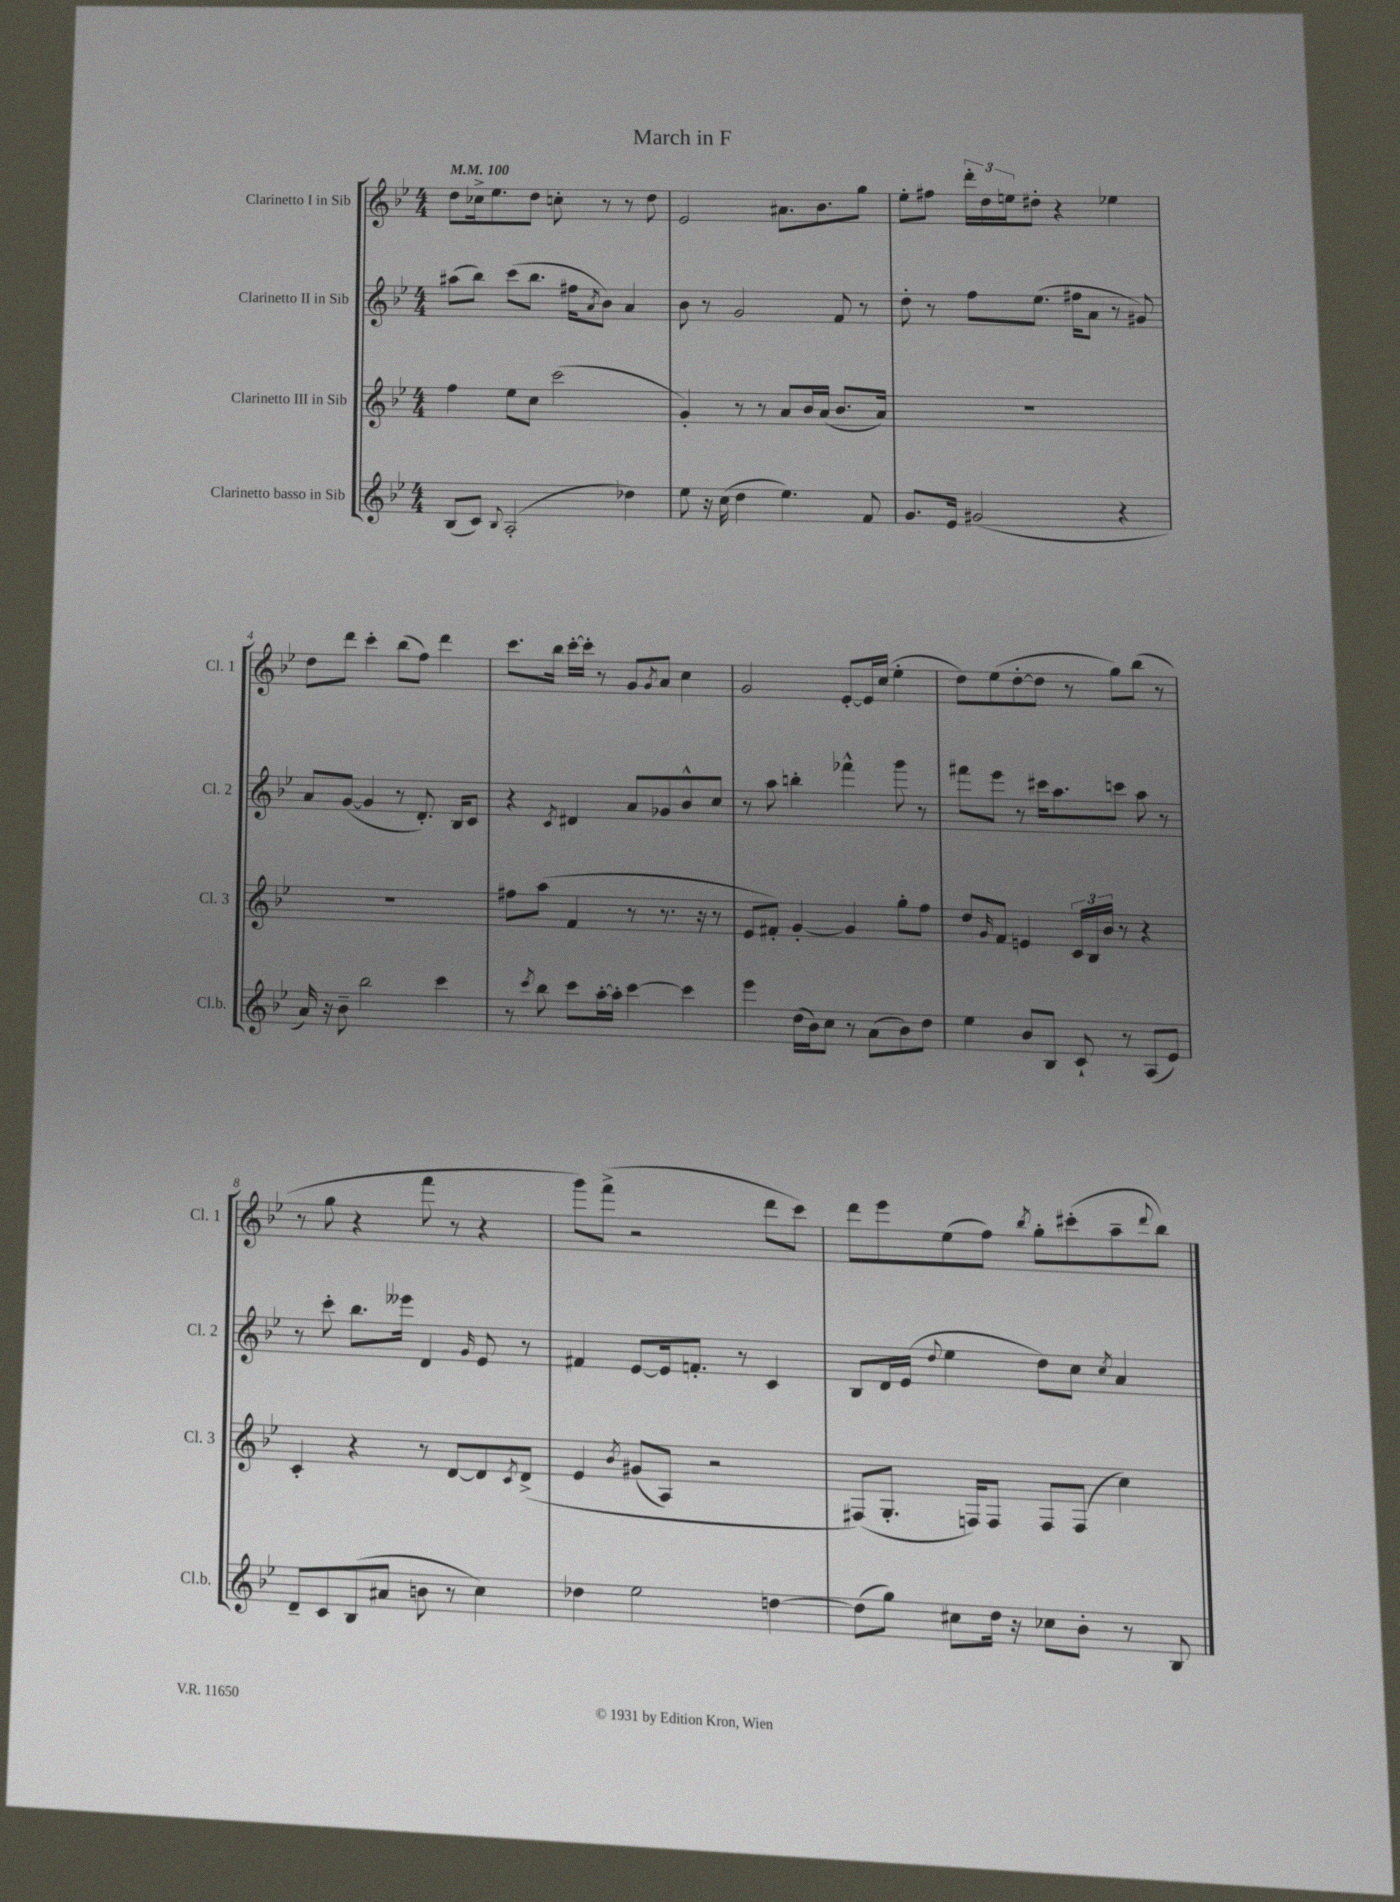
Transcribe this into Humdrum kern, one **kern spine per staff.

**kern	**kern	**kern	**kern
*staff4	*staff3	*staff2	*staff1
*clefG2	*clefG2	*clefG2	*clefG2
*k[b-e-]	*k[b-e-]	*k[b-e-]	*k[b-e-]
*M4/4	*M4/4	*M4/4	*M4/4
*MM100	*MM100	*MM100	*MM100
(8B-	4ff	(8aa#	8dd
8c)	.	8bb-)	16cc-^
.	.	.	8.ee-
8qqB-	.	.	.
(2A'	8ee-	(8ccc	.
.	8cc	8.bb-	8dd
.	(2ccc	.	8cc'
.	.	16ff#	.
.	.	8qa	.
.	.	8b-)	8r
4dd-)	.	4a	8r
.	.	.	8dd
=	=	=	=
8ee-	4g')	8b-	2e-
16r	.	8r	.
(16cc	.	.	.
4dd	8r	2g	.
.	8r	.	.
4.ee-)	8a	.	8.a#
.	16b-	.	.
.	(16a	.	8.b-
.	8.b-	8f	.
8f	.	8r	8gg
.	16a)	.	.
=	=	=	=
8.g	1r	8dd'	8ee-'
.	.	8r	8ff#
16e-	.	.	.
(2g#	.	8ff	24ddd'
.	.	.	24dd
.	.	.	24ee
.	.	(8.ee-	8dd#'
.	.	.	4r
.	.	16ff#	.
.	.	8a	.
4r	.	8r	4ee-
.	.	8g#)	.
=	=	=	=
16a)	1r	8a	8dd
16r	.	.	.
8b-~	.	([8g	8ddd
2bb-	.	4g]	4ccc'
.	.	8r	(8bb-
.	.	8.d')	8ff)
4ccc	.	.	4ddd
.	.	16B-	.
.	.	8c	.
=	=	=	=
8r	8ff#	4r	8.ccc
8qccc	.	.	.
8bb-	(8aa	.	.
.	.	.	16bb-
.	.	8qc	.
8ccc	4f	4d#	[16ccc'
.	.	.	16ccc']
[16aa'	.	.	8r
16aa']	.	.	.
[4ccc	8r	8a	8g
.	.	.	8qg
.	8.r	8g-	8a
4ccc]	.	8b-^^	4cc
.	16r	.	.
.	8r	8cc	.
=	=	=	=
4eee-	8e-	8r	2g
.	8f#')	8aa	.
(16dd	[4g'	4bb'	.
16b-)	.	.	.
8cc	.	.	.
8r	4g]	4fff-^^	[8e-'
(8a	.	.	16e-]
.	.	.	(16cc
8b-)	8gg'	8ggg	4ee-'
8dd	8ff	8r	.
=	=	=	=
4ee-	8dd	8fff#	8dd)
.	16qqg	.	.
.	8f	8eee-	(8ee-
8b-	4e	8r	[8dd'
8B-	.	16ccc#	8dd]
.	.	8.aa	.
8c`	24c	.	8r
.	24B-	.	.
.	24b-	.	.
8r	8r	8ccc	8gg)
(8A	4r	8aa	(8bb-
8e-)	.	8r	8r
=	=	=	=
8d~	4c'	8r	8r
8c	.	8ccc'	8gg
(8B-	4r	8.bb-	4r
8a#	.	.	.
.	.	16eee--	.
8b	8r	4d	8fff
8r	[8d	.	8r
.	.	16qqg	.
4cc)	8d]	8e-	4r
.	8qc	.	.
.	&(8d^	8r	.
=	=	=	=
4dd-	4e-	4f#	8ggg)
.	.	.	(8fff^
.	8qb-	.	.
2ee-	(8g#	[8e-	2r
.	8A)	16e-]	.
.	.	8.f'	.
.	2r	.	.
.	.	8r	.
[4dd	.	4c	8ddd
.	.	.	8ccc)
=	=	=	=
(8dd]	(8F#&)	8B-	8ddd
8gg)	8.G'	16d	8eee-
.	.	(16e-	.
.	.	8qqdd	.
8cc#	.	4ee-	(8ee-
.	16F)	.	.
16dd	8F	.	8ff)
16r	.	.	.
.	.	.	8qbb-
8cc-	8F	8dd)	8gg'
8b-'	(8F	8cc	(8ccc#'
.	.	8qcc	.
8r	4cc)	4a	8aa~
.	.	.	8qqddd
8B-	.	.	8bb-)
==	==	==	==
*-	*-	*-	*-
